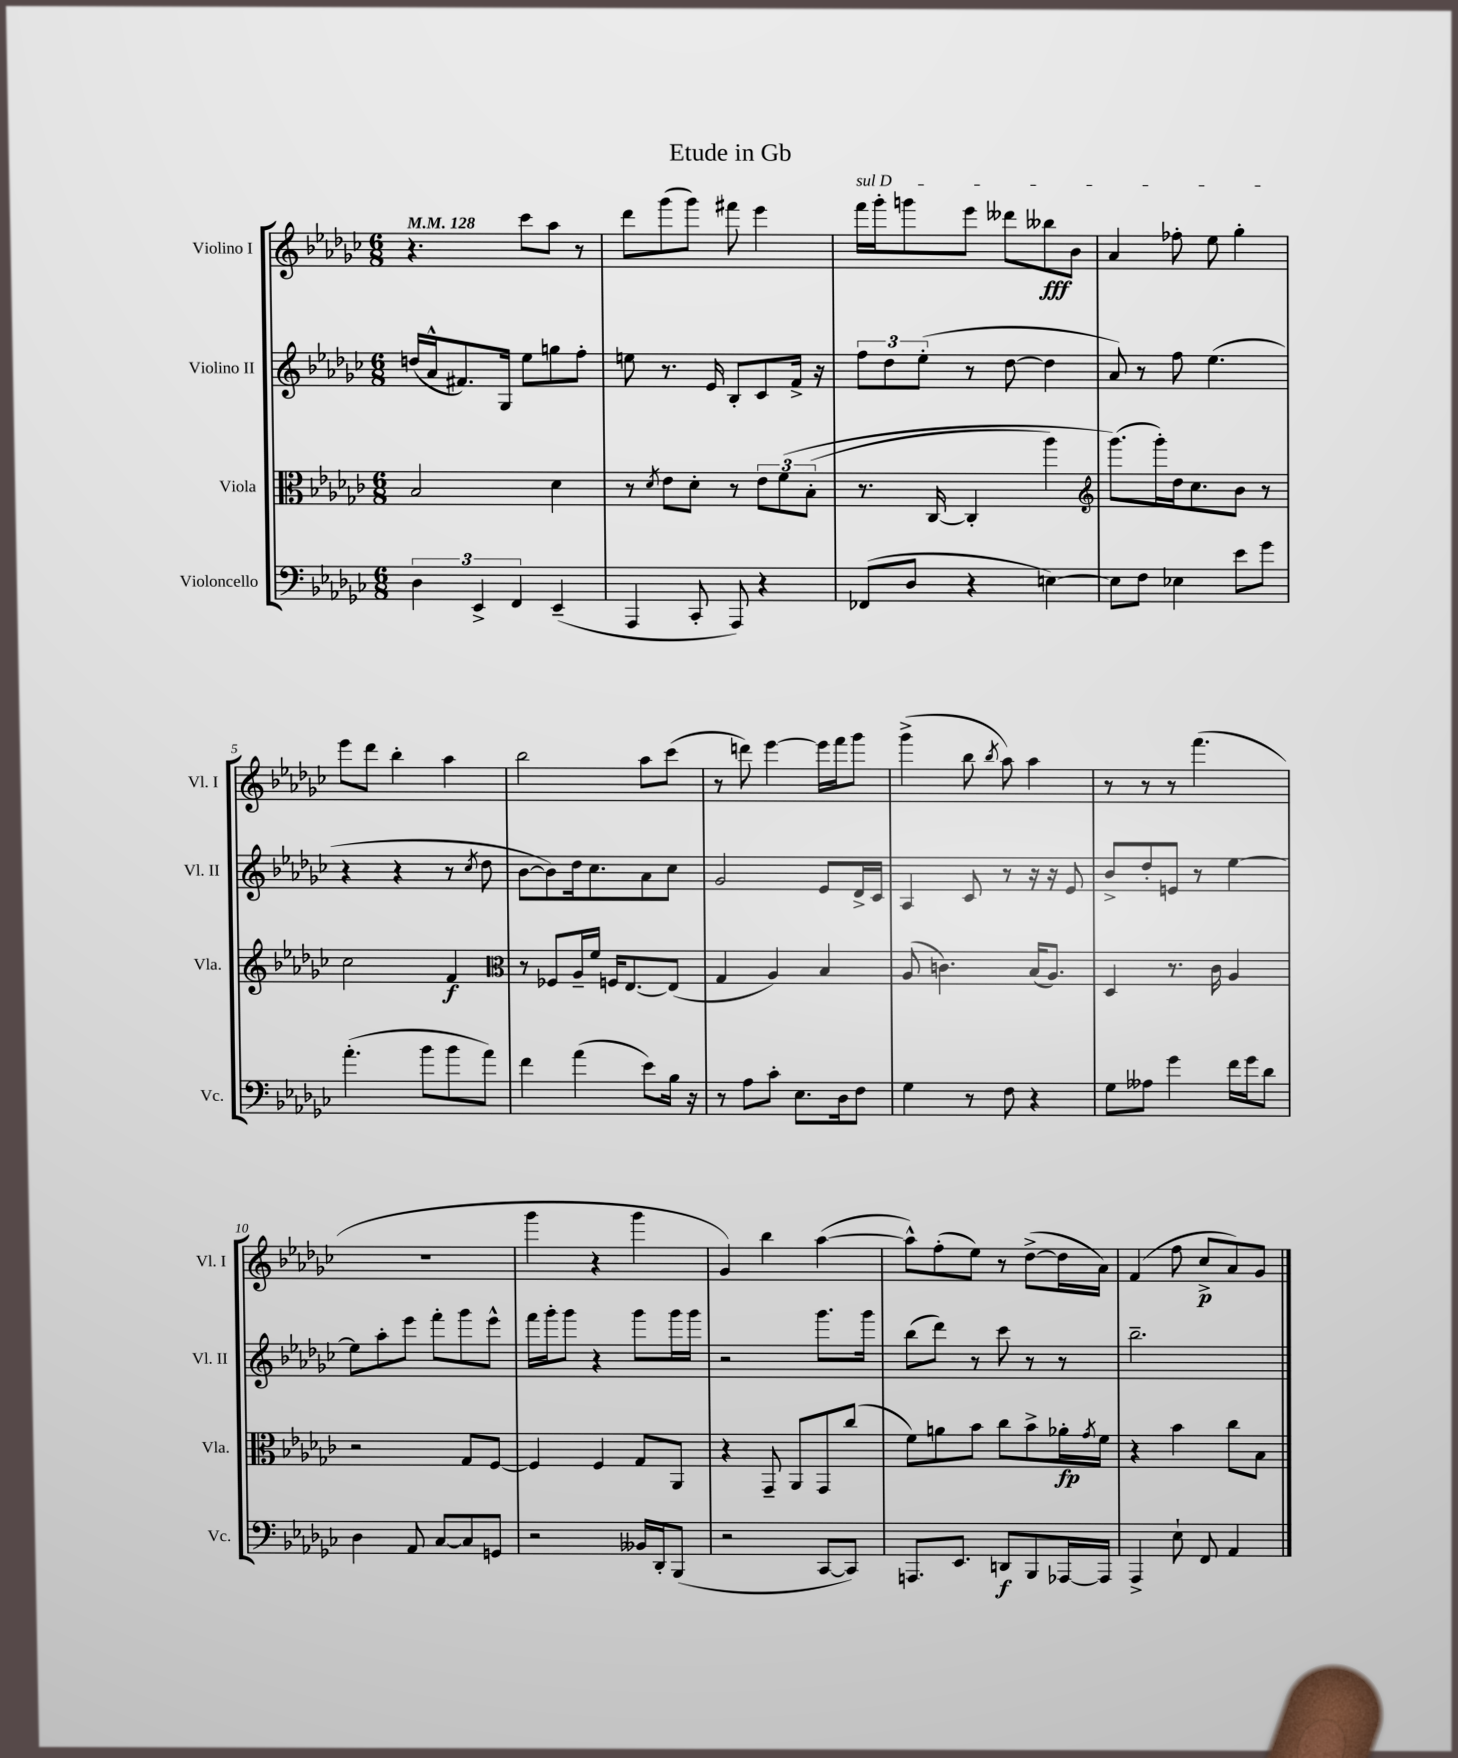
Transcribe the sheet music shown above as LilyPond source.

\header { title = "Etude in Gb" }
<<
\new StaffGroup <<
\new Staff = "s0" \with { instrumentName = "Violino I" shortInstrumentName = "Vl. I" } {
    \clef treble \key ges \major \numericTimeSignature \time 6/8 \tempo 4 = 128
    r4. ces'''8 aes''8 r8 |
    des'''8 ges'''8( ges'''8) fis'''8 ees'''4 |
    \once \override TextSpanner.bound-details.left.text = \markup { \italic "sul D" } f'''16\startTextSpan ges'''16-. g'''8 ees'''8 deses'''8 beses''8\fff bes'8 |
    aes'4 fes''8-. ees''8 ges''4-.\stopTextSpan |
    ees'''8 des'''8 bes''4-. aes''4 |
    bes''2 aes''8 ces'''8( |
    r8 d'''8) ees'''4~ ees'''16 f'''16 ges'''8 |
    ges'''4->( bes''8 \acciaccatura { bes''8 } aes''8) aes''4 |
    r8 r8 r8 f'''4.( |
    R2. |
    ges'''4 r4 ges'''4 |
    ges'4) bes''4 aes''4~( |
    aes''8-^) f''8-.( ees''8) r8 des''8~->( des''16 aes'16) |
    f'4( f''8 ces''8->\p aes'8) ges'8 \bar "|." |
}
\new Staff = "s1" \with { instrumentName = "Violino II" shortInstrumentName = "Vl. II" } {
    \clef treble \key ges \major \numericTimeSignature \time 6/8
    d''16( aes'16-^ fis'8.) ges16 ees''8 g''8 f''8-. |
    e''8 r8. ees'16 bes8-. ces'8 f'16-> r16 |
    \tuplet 3/2 { f''8 des''8 ees''8-.( } r8 des''8~ des''4 |
    aes'8) r8 f''8 ees''4.( |
    r4 r4 r8 \acciaccatura { ces''8 } des''8 |
    bes'8~ bes'8) des''16 ces''8. aes'8 ces''8 |
    ges'2 ees'8 des'16-> ces'16 |
    aes4 ces'8 r8 r16 r16 ees'8 |
    bes'8-> des''8-. e'8 r8 ees''4~ |
    ees''8 aes''8-. ees'''8 f'''8-. ges'''8 ees'''8-^ |
    f'''16 ges'''16-. ges'''8 r4 ges'''8 ges'''16 ges'''16 |
    r2 ges'''8. ges'''16 |
    bes''8( des'''8) r8 ces'''8 r8 r8 |
    bes''2.-- \bar "|." |
}
\new Staff = "s2" \with { instrumentName = "Viola" shortInstrumentName = "Vla." } {
    \clef alto \key ges \major \numericTimeSignature \time 6/8
    bes2 des'4 |
    r8 \acciaccatura { des'8 } ees'8 des'8-. r8 \tuplet 3/2 { ees'8 f'8\( bes8-.( } |
    r8. ces16~ ces4-. aes''4) |
    \clef treble ges'''8.(\) ges'''16-.) des''16 ces''8. bes'8 r8 |
    ces''2 f'4\f |
    \clef alto r8 fes8 aes16-- f'16 f16 ees8.~ ees8( |
    ges4 aes4) bes4 |
    aes8( c'4.) bes16( aes8.) |
    des4 r8. ces'16 aes4 |
    r2 ges8 f8~ |
    f4 f4 ges8 aes,8 |
    r4 ges,8-- aes,8 ges,8 ces''8( |
    f'8) a'8 bes'8 ces''8 bes'8-> aes'16-.\fp \acciaccatura { ges'8 } f'16 |
    r4 bes'4 ces''8 bes8 \bar "|." |
}
\new Staff = "s3" \with { instrumentName = "Violoncello" shortInstrumentName = "Vc." } {
    \clef bass \key ges \major \numericTimeSignature \time 6/8
    \tuplet 3/2 { des4 ees,4-> f,4 } ees,4--( |
    aes,,4 ces,8-. aes,,8) r4 |
    fes,8( des8 r4 e4~) |
    e8 f8 ees4 ees'8 ges'8 |
    aes'4.-.( bes'8 bes'8 aes'8) |
    f'4 aes'4( ees'8) bes16 r16 |
    r8 aes8 ces'8-. ees8. des16 f8 |
    ges4 r8 f8 r4 |
    ges8 aeses8 ges'4 f'16 ges'16 des'8 |
    des4 aes,8 ces8~ ces8 g,8 |
    r2 beses,16 des,16-. bes,,8( |
    r2 ces,8~ ces,8) |
    a,,8. ees,8. d,8\f bes,,8 aes,,16~ aes,,16 |
    aes,,4-> ees8-! f,8 aes,4 \bar "|." |
}
>>
>>
